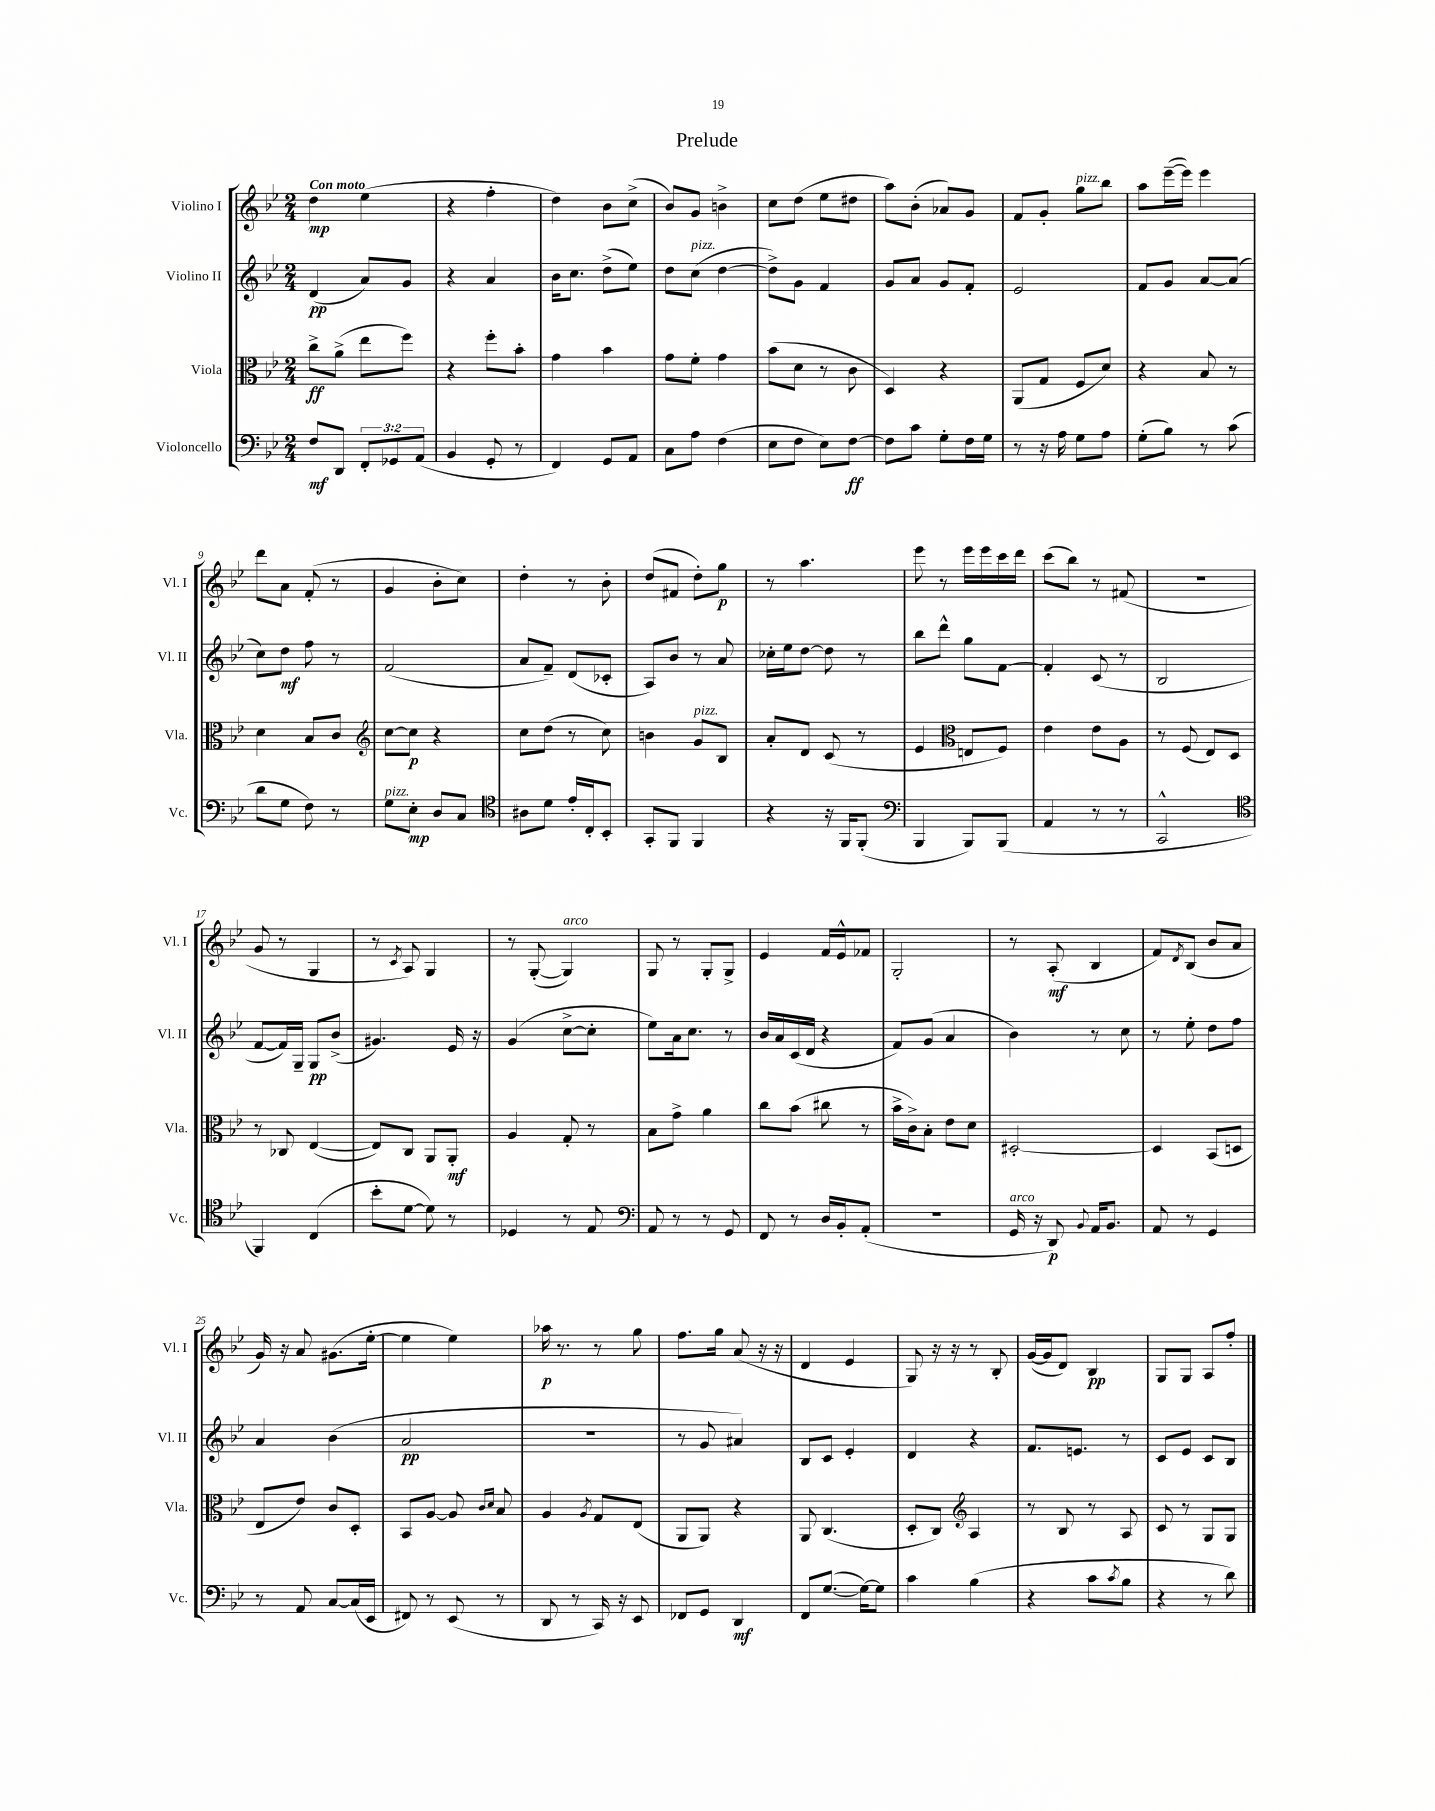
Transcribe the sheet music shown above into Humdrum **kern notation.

**kern	**dynam	**kern	**dynam	**kern	**dynam	**kern	**dynam
*part4	*part4	*part3	*part3	*part2	*part2	*part1	*part1
*staff4	*staff4	*staff3	*staff3	*staff2	*staff2	*staff1	*staff1
*I"Violoncello	*	*I"Viola	*	*I"Violino II	*	*I"Violino I	*
*I'Vc.	*	*I'Vla.	*	*I'Vl. II	*	*I'Vl. I	*
*clefF4	*	*clefC3	*	*clefG2	*	*clefG2	*
*k[b-e-]	*	*k[b-e-]	*	*k[b-e-]	*	*k[b-e-]	*
*M2/4	*	*M2/4	*	*M2/4	*	*M2/4	*
=1	=1	=1	=1	=1	=1	=1	=1
!	!	!	!	!	!	!LO:TX:a:B:t=Con moto	!
8F/L	mf	8cc^\L	ff	(4d/	pp	4dd\	mp
8DD/J	.	(8a^\J	.	.	.	.	.
12FF'/L	.	8ee-\L	.	8a/L)	.	(4ee-\	.
12GG-X/	.	.	.	.	.	.	.
.	.	8ff\J)	.	8g/J	.	.	.
(12AA/J	.	.	.	.	.	.	.
=2	=2	=2	=2	=2	=2	=2	=2
4BB-/	.	4r	.	4r	.	4r	.
8GG'/	.	8ff'\L	.	4a/	.	4ff'\	.
8r	.	8b-'\J	.	.	.	.	.
=3	=3	=3	=3	=3	=3	=3	=3
4FF/)	.	4g\	.	16b-\KL	.	4dd\)	.
.	.	.	.	8.cc\J	.	.	.
8GG/L	.	4b-\	.	(8dd^\L	.	8b-\L	.
8AA/J	.	.	.	8ee-\J)	.	(8cc^\J	.
=4	=4	=4	=4	=4	=4	=4	=4
8C\L	.	8g\L	.	8dd\L	.	8b-/L)	.
!	!	!	!	!LO:TX:a:i:t=pizz.	!	!	!
8A\J	.	8f'\J	.	(8cc\J	.	8g/J	.
(4F\	.	4g\	.	[4dd\	.	4bn^\	.
=5	=5	=5	=5	=5	=5	=5	=5
8E-\L	.	(8b-\L	.	8dd^\L])	.	8cc\L	.
8F\J	.	8d\J	.	8g\J	.	(8dd\J	.
8E-\L)	.	8r	.	4f/	.	8ee-\L	.
[8F\J	ff	8c\	.	.	.	8dd#X\J	.
=6	=6	=6	=6	=6	=6	=6	=6
8F\L]	.	4D/)	.	8g/L	.	8aa\L)	.
8c\J	.	.	.	8a/J	.	(8b-'\J	.
8G'\L	.	4r	.	8g/L	.	8a-X/L)	.
16F\L	.	.	.	8f'/J	.	8g/J	.
16G\JJ	.	.	.	.	.	.	.
=7	=7	=7	=7	=7	=7	=7	=7
8r	.	(8AA/L	.	2e-/	.	8f/L	.
16r	.	8G/J	.	.	.	8g'/J	.
16A\	.	.	.	.	.	.	.
!	!	!	!	!	!	!LO:TX:a:i:t=pizz.	!
8G\L	.	8F/L	.	.	.	8gg\L	.
8A\J	.	8d/J)	.	.	.	8bb-\J	.
=8	=8	=8	=8	=8	=8	=8	=8
(8G'\L	.	4r	.	8f/L	.	8aa\L	.
8B-\J)	.	.	.	8g/J	.	([16eee-~\L	.
.	.	.	.	.	.	16eee-\JJ])	.
8r	.	8B-/	.	[8a/L	.	4eee-\	.
(8c\	.	8r	.	(8a/J]	.	.	.
!!LO:LB:g=z
=9	=9	=9	=9	=9	=9	=9	=9
8d\L	.	4d\	.	8cc\L)	.	8ddd\L	.
8G\J	.	.	.	8dd\J	mf	8a\J	.
8F\)	.	8B-/L	.	8ff\	.	(8f'/	.
8r	.	8c/J	.	8r	.	8r	.
=10	=10	=10	=10	=10	=10	=10	=10
*	*	*clefG2	*	*	*	*	*
!LO:TX:a:i:t=pizz.	!	!	!	!	!	!	!
8G\L	.	[8cc\L	.	(2f/	.	4g/	.
8E-'\J	mp	8cc\J]	p	.	.	.	.
8D/L	.	4r	.	.	.	8b-'\L	.
8C/J	.	.	.	.	.	8cc\J)	.
=11	=11	=11	=11	=11	=11	=11	=11
*clefC4	*	*	*	*	*	*	*
8A#X\L	.	8cc\L	.	8a/L	.	4dd'\	.
8d\J	.	(8dd\J	.	8f~/J)	.	.	.
16e-'/LL	.	8r	.	(8d/L	.	8r	.
16C'/J	.	.	.	.	.	.	.
8BB-'/J	.	8cc\)	.	8c-X'/J	.	8b-'\	.
=12	=12	=12	=12	=12	=12	=12	=12
8GG'/L	.	4bn\	.	8A/L)	.	(8dd/L	.
8FF/J	.	.	.	8b-/J	.	8f#X/J	.
!	!	!LO:TX:a:i:t=pizz.	!	!	!	!	!
4FF/	.	8g/L	.	8r	.	8dd'\L)	.
.	.	8B-/J	.	8a/	.	8gg\J	p
=13	=13	=13	=13	=13	=13	=13	=13
4r	.	8a'/L	.	16cc-X'\LL	.	8r	.
.	.	.	.	16ee-\J	.	.	.
.	.	8d/J	.	[8dd\J	.	4.aa\	.
16r	.	(8c/	.	8dd\]	.	.	.
16FF/KL	.	.	.	.	.	.	.
(8FF'/J	.	8r	.	8r	.	.	.
=14	=14	=14	=14	=14	=14	=14	=14
*clefF4	*	*	*	*	*	*	*
4BBB-/	.	4e-/	.	8bb-\L	.	8eee-\	.
.	.	.	.	8ddd^^\J	.	8r	.
*	*	*clefC3	*	*	*	*	*
8BBB-/L)	.	8En/L	.	8gg\L	.	16eee-\LL	.
.	.	.	.	.	.	16eee-\	.
(8BBB-/J	.	8F/J)	.	[8f\J	.	16ccc\	.
.	.	.	.	.	.	16ddd\JJ	.
=15	=15	=15	=15	=15	=15	=15	=15
4AA/	.	4e-\	.	4f'/]	.	(8ccc\L	.
.	.	.	.	.	.	8bb-\J)	.
8r	.	8e-\L	.	(8c/	.	8r	.
8r	.	8A\J	.	8r	.	(8f#X/	.
=16	=16	=16	=16	=16	=16	=16	=16
2CC^^/	.	8r	.	2B-/	.	2r	.
.	.	(8F/	.	.	.	.	.
.	.	8E-/L)	.	.	.	.	.
.	.	8D/J	.	.	.	.	.
!!LO:LB:g=z
=17	=17	=17	=17	=17	=17	=17	=17
*clefC4	*	*	*	*	*	*	*
4FF/)	.	8r	.	[8f/L	.	8g/	.
.	.	8C-X/	.	16f/L])	.	8r	.
.	.	.	.	16G~/JJ	.	.	.
(4C/	.	([4E-/	.	8G/L	pp	4G/	.
.	.	.	.	(8b-^/J	.	.	.
=18	=18	=18	=18	=18	=18	=18	=18
8b-'\L	.	8E-/L])	.	4.g#X/)	.	8r	.
.	.	.	.	.	.	8qc/	.
[8d\J	.	8C/J	.	.	.	8A/)	.
8d\])	.	8AA/L	.	.	.	4G/	.
8r	.	8AA'/J	mf	16e-/	.	.	.
.	.	.	.	16r	.	.	.
=19	=19	=19	=19	=19	=19	=19	=19
4D-X/	.	4A/	.	(4g/	.	8r	.
.	.	.	.	.	.	([8G'/	.
!	!	!	!	!	!	!LO:TX:a:i:t=arco	!
8r	.	8G'/	.	[8cc^\L	.	4G/])	.
8E-/	.	8r	.	8cc'\J]	.	.	.
=20	=20	=20	=20	=20	=20	=20	=20
*clefF4	*	*	*	*	*	*	*
8AA/	.	8B-\L	.	8ee-\L)	.	8G/	.
8r	.	8g^\J	.	16a\k	.	8r	.
.	.	.	.	8.cc\J	.	.	.
8r	.	4a\	.	.	.	8G'/L	.
8GG/	.	.	.	8r	.	8G^/J	.
=21	=21	=21	=21	=21	=21	=21	=21
8FF/	.	8cc\L	.	16b-/LL	.	4e-/	.
.	.	.	.	16a/	.	.	.
8r	.	(8b-\J	.	(16c/	.	.	.
.	.	.	.	16d/JJ	.	.	.
16D/LL	.	8cc#X\	.	4r	.	16f/LL	.
16BB-'/J	.	.	.	.	.	16e-^^/J	.
(8AA'/J	.	8r	.	.	.	8f-X/J	.
=22	=22	=22	=22	=22	=22	=22	=22
2r	.	16b-^\LL	.	8f/L)	.	2G'/	.
.	.	16c^\J)	.	.	.	.	.
.	.	8B-'\J	.	(8g/J	.	.	.
.	.	8e-\L	.	4a/	.	.	.
.	.	8d\J	.	.	.	.	.
=23	=23	=23	=23	=23	=23	=23	=23
!LO:TX:a:i:t=arco	!	!	!	!	!	!	!
16GG/	.	[2D#X'/	.	4b-\)	.	8r	.
16r	.	.	.	.	.	.	.
8DD/)	p	.	.	.	.	(8A'/	mf
8qqBB-/	.	.	.	.	.	.	.
16AA/KL	.	.	.	8r	.	4B-/	.
8.BB-/J	.	.	.	.	.	.	.
.	.	.	.	8cc\	.	.	.
=24	=24	=24	=24	=24	=24	=24	=24
8AA/	.	4D#/]	.	8r	.	8f/L)	.
.	.	.	.	.	.	8qd/	.
8r	.	.	.	8ee-'\	.	(8B-/J	.
4GG/	.	(8BB-/L	.	8dd\L	.	8b-/L	.
.	.	8Dn/J	.	8ff\J	.	8a/J	.
!!LO:LB:g=z
=25	=25	=25	=25	=25	=25	=25	=25
8r	.	8E-/L	.	4a/	.	16g/)	.
.	.	.	.	.	.	16r	.
8AA/	.	8e-/J)	.	.	.	8a/	.
[8C/L	.	8c/L	.	(4b-\	.	(8.g#X\L	.
(16C/L]	.	8D'/J	.	.	.	.	.
16EE-/JJ	.	.	.	.	.	[16ee-'\Jk	.
=26	=26	=26	=26	=26	=26	=26	=26
8FF#X/)	.	8BB-/L	.	2a/	pp	4ee-\]	.
8r	.	[8A/J	.	.	.	.	.
(8EE-/	.	8A/]	.	.	.	4ee-\)	.
.	.	16qqc/LL	.	.	.	.	.
.	.	16qqd/JJ	.	.	.	.	.
8r	.	8B-/	.	.	.	.	.
=27	=27	=27	=27	=27	=27	=27	=27
8DD/	.	4A/	.	2r	.	16aa-X\	p
.	.	.	.	.	.	8.r	.
8r	.	.	.	.	.	.	.
.	.	8qA/	.	.	.	.	.
16CC/)	.	8G/L	.	.	.	8r	.
16r	.	.	.	.	.	.	.
8EE-/	.	(8E-/J	.	.	.	8gg\	.
=28	=28	=28	=28	=28	=28	=28	=28
8FF-X/L	.	8AA/L	.	8r	.	8.ff\L	.
8GG/J	.	8AA/J)	.	8g/	.	.	.
.	.	.	.	.	.	16gg\Jk	.
4DD/	mf	4r	.	4a#X/)	.	(8a/	.
.	.	.	.	.	.	16r	.
.	.	.	.	.	.	16r	.
=29	=29	=29	=29	=29	=29	=29	=29
8FF/L	.	8AA/	.	8B-/L	.	4d/	.
([8.G/J	.	(4.C/	.	8c/J	.	.	.
.	.	.	.	4e-'/	.	4e-/	.
16G\KL_)	.	.	.	.	.	.	.
8G\J]	.	.	.	.	.	.	.
=30	=30	=30	=30	=30	=30	=30	=30
4c\	.	8D'/L	.	4d/	.	8G/)	.
.	.	8C/J)	.	.	.	16r	.
.	.	.	.	.	.	16r	.
*	*	*clefG2	*	*	*	*	*
(4B-\	.	4A/	.	4r	.	8r	.
.	.	.	.	.	.	8B-'/	.
=31	=31	=31	=31	=31	=31	=31	=31
4r	.	8r	.	8.f/L	.	([16g/LL	.
.	.	.	.	.	.	16g/J]	.
.	.	8B-/	.	.	.	8d/J)	.
.	.	.	.	8.en/J	.	.	.
8c\L	.	8r	.	.	.	4B-/	pp
8qc/	.	.	.	.	.	.	.
8B-\J	.	8A/	.	8r	.	.	.
=32	=32	=32	=32	=32	=32	=32	=32
4r	.	8c/	.	8c/L	.	8G/L	.
.	.	8r	.	8e-/J	.	8G/J	.
8r	.	8G/L	.	8c/L	.	8A/L	.
8d\)	.	8G/J	.	8B-/J	.	8ff'/J	.
==	==	==	==	==	==	==	==
*-	*-	*-	*-	*-	*-	*-	*-
